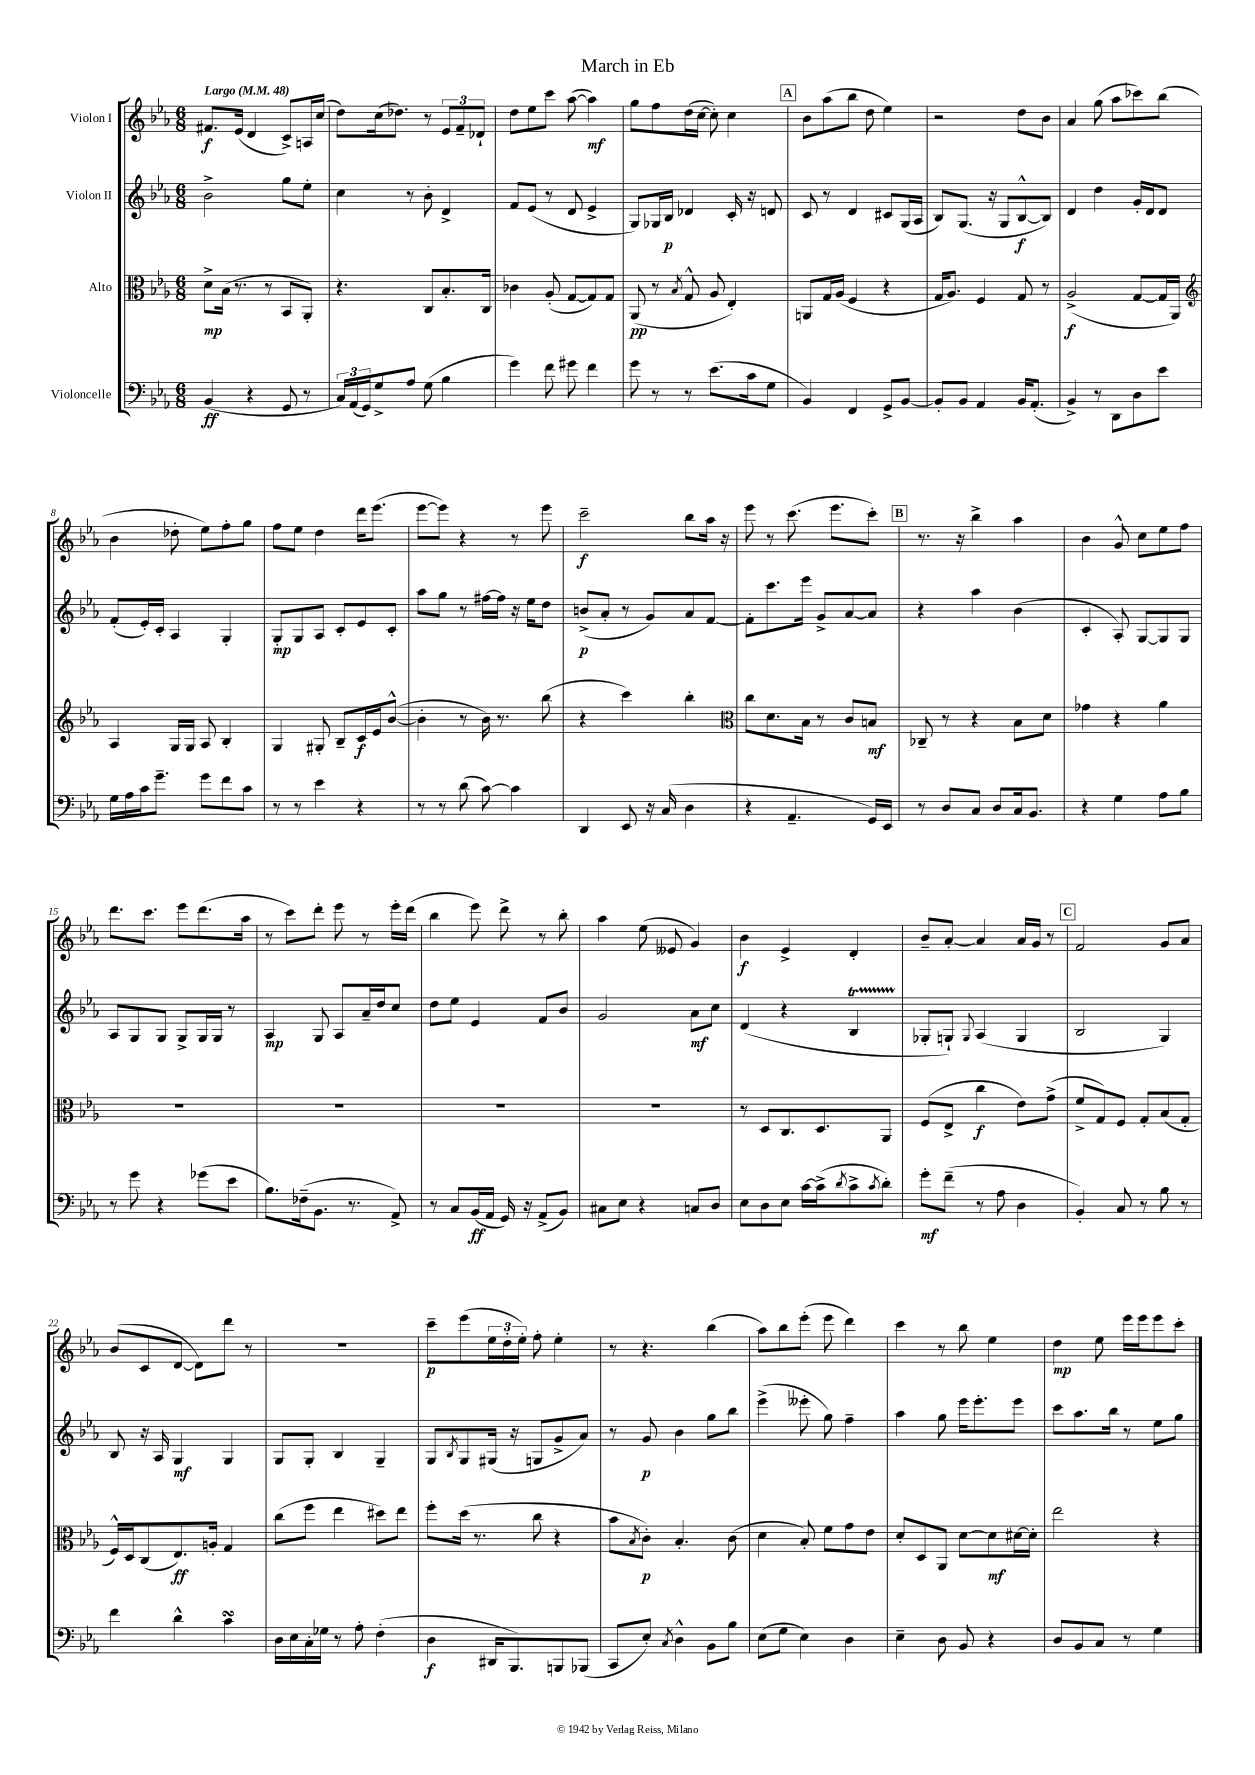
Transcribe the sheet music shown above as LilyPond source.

\header { title = "March in Eb" }
<<
\new StaffGroup <<
\new Staff = "s0" \with { instrumentName = "Violon I" } {
    \clef treble \key ees \major \numericTimeSignature \time 6/8 \tempo "Largo" 4 = 48
    fis'8.\f ees'16( d'4 c'8->) a16 c''16( |
    d''8) c''16( des''8.) r8 \tuplet 3/2 { ees'8 f'8-- des'8-! } |
    d''8 ees''8 c'''8 aes''8~( aes''4\mf) |
    g''8 f''8 d''16( c''16~ c''8-.) c''4 |
    \mark \markup { \box "A" } bes'8 aes''8( bes''8 d''8 ees''4) |
    r2 d''8 bes'8 |
    aes'4 g''8( aes''8 ces'''8) bes''8( |
    bes'4 des''8-. ees''8) f''8-. g''8 |
    f''8 ees''8 d''4 d'''16 ees'''8.( |
    ees'''8~ ees'''8) r4 r8 ees'''8 |
    c'''2--\f bes''8 aes''16 r16 |
    ees'''8 r8 c'''8.( ees'''8. c'''8-.) |
    \mark \markup { \box "B" } r8. r16 bes''4-> aes''4 |
    bes'4 g'8-^ c''8 ees''8 f''8 |
    d'''8. c'''8. ees'''8 d'''8.( aes''16 |
    r8 c'''8) d'''8-. ees'''8 r8 ees'''16-. d'''16( |
    bes''4 ees'''8) d'''8-> r8 bes''8-. |
    aes''4 ees''8( eeses'8 g'4) |
    bes'4\f ees'4-> d'4-. |
    bes'8-- aes'8~-. aes'4 aes'16 g'16 r8 |
    \mark \markup { \box "C" } f'2 g'8 aes'8 |
    bes'8( c'8 d'8~ d'8) d'''8 r8 |
    R2. |
    c'''8--\p ees'''8( \tuplet 3/2 { ees''16 d''16-. ees''16-.) } f''8-. ees''4-. |
    r8 r4. bes''4( |
    aes''8) bes''8 ees'''8-.( ees'''8 d'''4) |
    c'''4 r8 bes''8 ees''4 |
    d''4\mp ees''8 ees'''16 ees'''16 ees'''8 c'''8-. \bar "|." |
}
\new Staff = "s1" \with { instrumentName = "Violon II" } {
    \clef treble \key ees \major \numericTimeSignature \time 6/8
    bes'2-> g''8 ees''8-. |
    c''4 r8 bes'8-. d'4-> |
    f'8 ees'8( r8 d'8 ees'4-> |
    g8) ges16 bes16\p des'4 c'16-. r16 d'8 |
    \mark \markup { \box "A" } c'8 r8 d'4 cis'8 g16( aes16 |
    bes8) g8.( r16 g8 bes8~-^\f bes8) |
    d'4 d''4 g'16-. d'16 d'8 |
    f'8-.( ees'16-.) c'16-. aes4 g4-. |
    g8-.\mp g8 aes8 c'8-. ees'8 c'8-. |
    aes''8 g''8 r8 fis''16~ fis''16 r16 ees''16 d''8 |
    b'8->\p( aes'8-. r8 g'8) aes'8 f'8~ |
    f'8-. c'''8. ees'''16 g'8-> aes'8~ aes'8 |
    \mark \markup { \box "B" } r4 aes''4 bes'4( |
    c'4-. aes8-.) g8~ g8 g8 |
    aes8 g8 g8 g8-> g16 g16 r8 |
    aes4\mp g8 aes8 aes'16-- d''16 c''8 |
    d''8 ees''8 ees'4 f'8 bes'8 |
    g'2 aes'8\mf c''8 |
    d'4( r4 bes4\startTrillSpan |
    ges8-.\stopTrillSpan g8-!) \appoggiatura { g8 } aes4( g4 |
    \mark \markup { \box "C" } bes2 g4) |
    bes8 r16 aes16 g4\mf g4 |
    g8 g8-. bes4 g4-- |
    g8 \acciaccatura { bes8 } g8 gis16( r16 g8 g'8-> aes'8) |
    r8 g'8\p bes'4 g''8 bes''8 |
    ees'''4->( eeses'''8-. g''8) f''4-- |
    aes''4 g''8 ees'''16 ees'''8.-. ees'''8 |
    c'''8 aes''8. bes''16 r8 ees''8 g''8 \bar "|." |
}
\new Staff = "s2" \with { instrumentName = "Alto" } {
    \clef alto \key ees \major \numericTimeSignature \time 6/8
    d'8->\mp bes16( r8. r8 bes,8 aes,8-.) |
    r4. c8 bes8.-. c16 |
    ces'4 aes8-.( g8~ g8) g8 |
    aes,8\pp( r8 \acciaccatura { bes8 } g8-^ aes8 ees4-.) |
    \mark \markup { \box "A" } a,8 g16 aes16( f4 r4 |
    g16 aes8.) f4 g8 r8 |
    aes2->\f( g8~ g16 aes,16) |
    \clef treble aes4 g16 g16 aes8 bes4-. |
    g4 gis8-. bes8-- c'16\f ees'16 bes'8~-^( |
    bes'4-. r8 bes'16) r8. bes''8( |
    r4 c'''4) bes''4-. |
    \clef alto c''8 d'8. bes16 r8 c'8 b8\mf |
    \mark \markup { \box "B" } ces8-- r8 r4 bes8 d'8 |
    ges'4 r4 aes'4 |
    R2. |
    R2. |
    R2. |
    R2. |
    r8 d8 c8. d8. aes,8 |
    f8( ees8-> c''4\f ees'8) g'8->( |
    \mark \markup { \box "C" } f'8-> g8) f8 g8-. bes8( g8-. |
    f16-^) d16 c8( ees8.\ff) a16-. g4 |
    c''8( f''8 ees''4 dis''8) ees''8 |
    f''8-. d''16( r8. c''8 r4 |
    bes'8 \acciaccatura { bes8 } c'8-.\p) bes4.-. c'8( |
    d'4 bes8-.) f'8 g'8 ees'8 |
    d'8-. d8 aes,8 d'8~ d'8\mf dis'16~ dis'16-. |
    ees''2 r4 \bar "|." |
}
\new Staff = "s3" \with { instrumentName = "Violoncelle" } {
    \clef bass \key ees \major \numericTimeSignature \time 6/8
    bes,4\ff( r4 g,8 r8 |
    \tuplet 3/2 { c16) aes,16( g,16) } g8-> aes8 g8( bes4 |
    g'4) f'8 gis'8 f'4 |
    g'8 r8 r8 ees'8.( c'16 g8 |
    \mark \markup { \box "A" } bes,4) f,4 g,8-> bes,8~ |
    bes,8-. bes,8 aes,4 bes,16 aes,8.-.( |
    bes,4->) r8 d,8 d8 ees'8 |
    g16 aes16 c'16 g'8.-- g'8 f'8 c'8 |
    r8 r8 ees'4 r4 |
    r8 r8 d'8( c'8~) c'4 |
    d,4 ees,8 r16 c16( d4 |
    r4 aes,4.-- g,16) ees,16 |
    \mark \markup { \box "B" } r8 d8 c8 d8 c16 bes,8. |
    r4 g4 aes8 bes8 |
    r8 g'8 r4 ges'8( ees'8 |
    bes8.) fes16--( bes,8. r8. aes,8->) |
    r8 c8 bes,16\ff( aes,16 g,16) r16 aes,8->( bes,8) |
    cis8 ees8 r4 c8 d8 |
    ees8 d8 ees8 c'16~ c'16->( \acciaccatura { d'8 } c'8-> \acciaccatura { c'8 } d'8-.) |
    g'8-.\mf f'8--( r8 aes8 d4 |
    \mark \markup { \box "C" } bes,4-.) c8 r8 bes8 r8 |
    f'4 d'4-^ c'4\turn |
    d16 ees16 c16-. ges16 r8 aes8-. f4-.( |
    d4\f dis,16 bes,,8.) b,,8 bes,,8( |
    c,8 ees8-.) \acciaccatura { c8 } d4-^ bes,8 bes8 |
    ees8( g8 ees4) d4 |
    ees4-- d8 bes,8 r4 |
    d8 bes,8 c8 r8 g4 \bar "|." |
}
>>
>>
